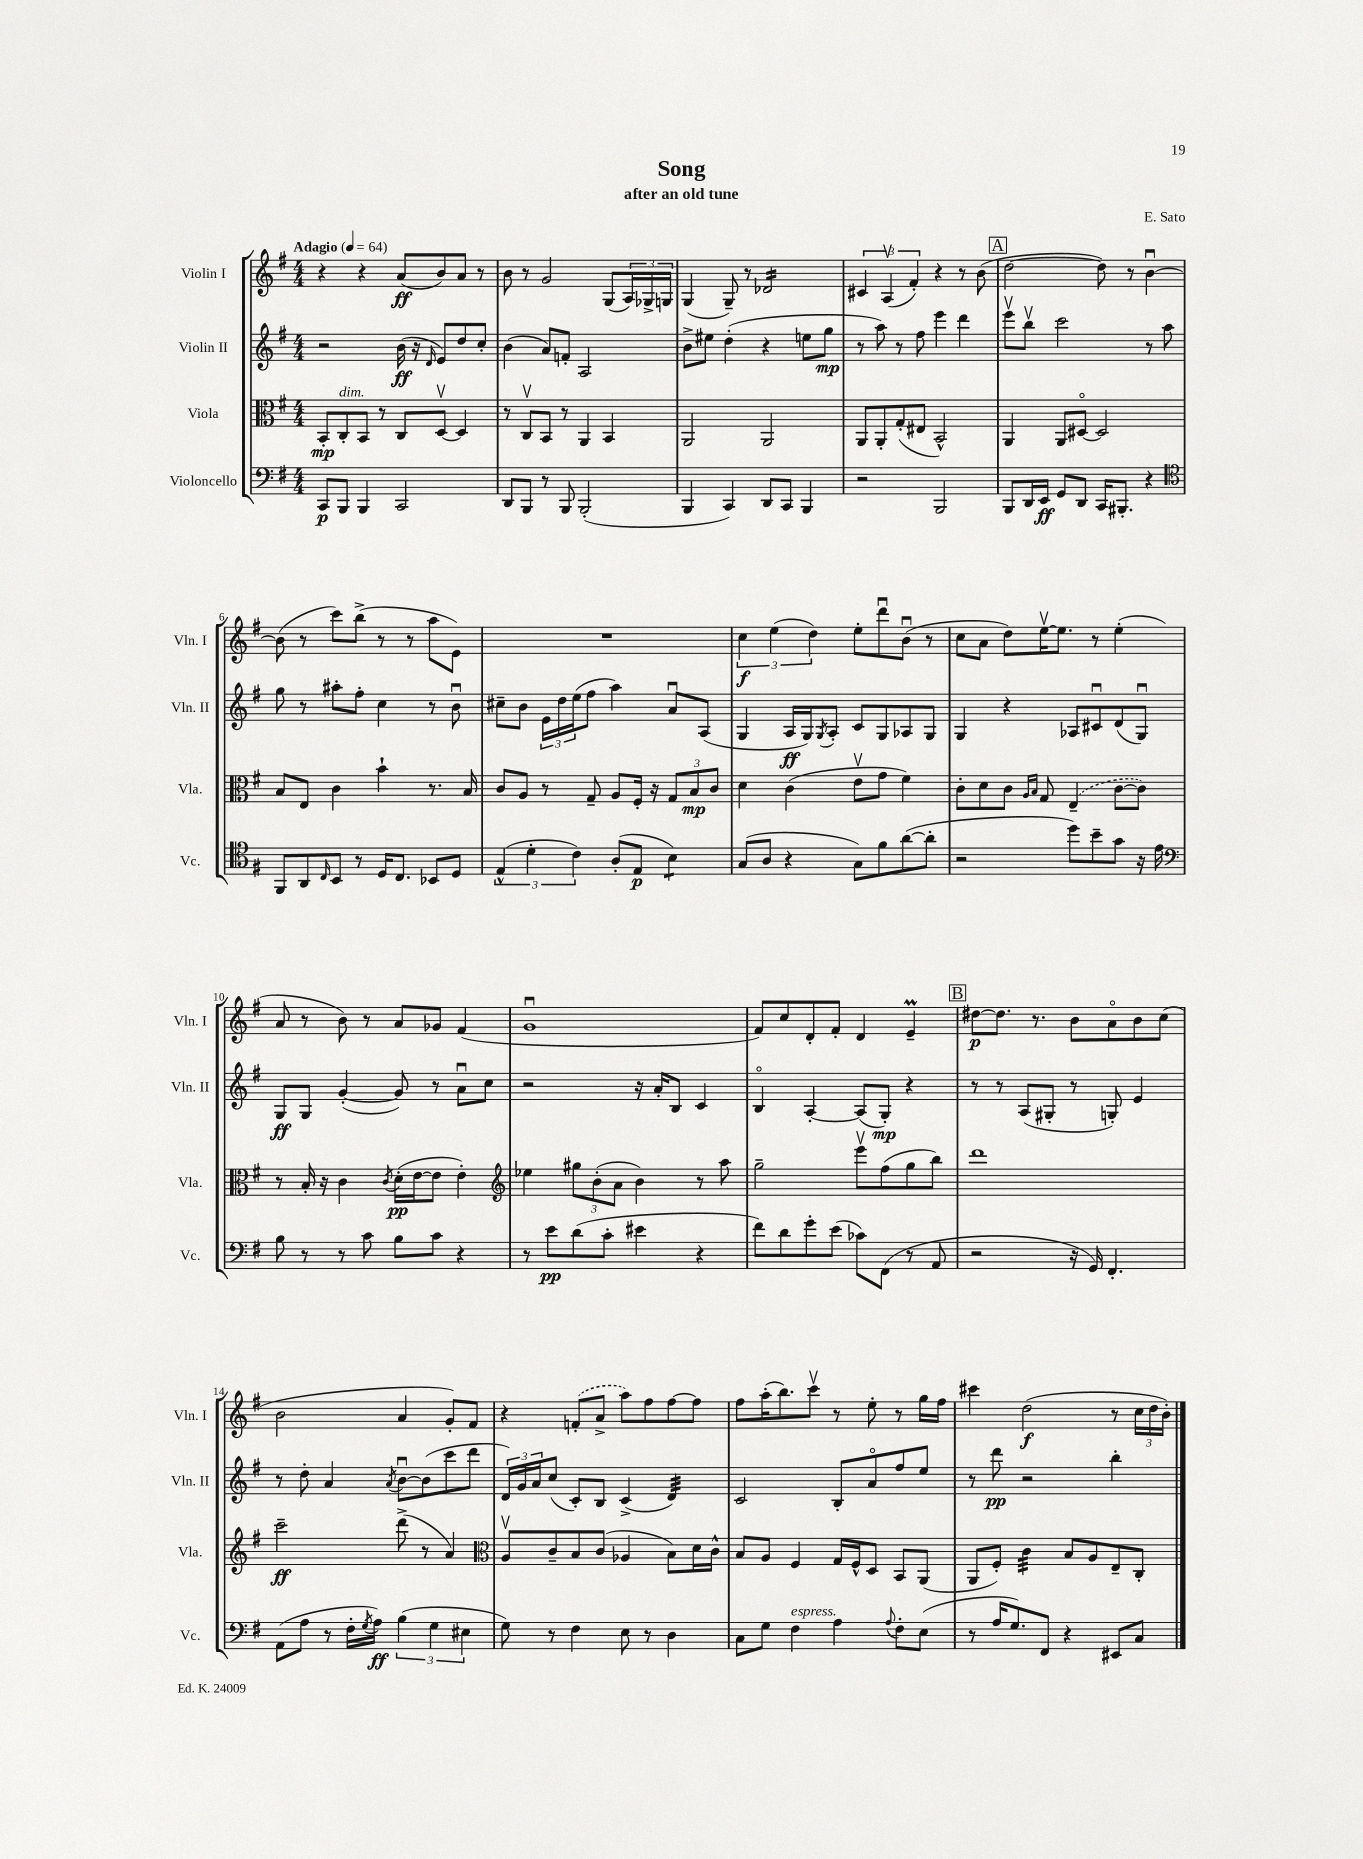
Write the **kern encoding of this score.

**kern	**kern	**kern	**kern
*staff4	*staff3	*staff2	*staff1
*clefF4	*clefC3	*clefG2	*clefG2
*k[f#]	*k[f#]	*k[f#]	*k[f#]
*M4/4	*M4/4	*M4/4	*M4/4
*MM64	*MM64	*MM64	*MM64
8CC/L	8BB'/L	2r	4r
8BBB/J	8C'/	.	.
4BBB/	8BB/J	.	4r
.	8r	.	.
2CC/	8C/L	(16b\	(8a/L
.	.	16r	.
.	.	16qqd/	.
.	[8Dv/J	8e/L)	8b/)
.	4D/]	8dd/	8a/J
.	.	8cc'/J	8r
=	=	=	=
8DD/L	8r	(4b\	8b\
8BBB/J	8Cv/L	.	8r
8r	8BB/J	8a/L)	2g/
8BBB/	8r	8f'/J	.
(2BBB'/	4AA/	2A/	.
.	4BB/	.	(8G/L
.	.	.	24A/L)
.	.	.	24G-^/
.	.	.	24G/JJ
=	=	=	=
4BBB/	2AA/	8b^\L	(4G/
.	.	8ee#\J	.
4CC/)	.	(4dd'\	8G~/)
.	.	.	8r
8DD/L	2AA/	4r	2d-/
8CC/J	.	.	.
4BBB/	.	8ee\L	.
.	.	8gg\J	.
=	=	=	=
2r	8AA/L	8r	6c#/
.	8AA'/	8aa\)	.
.	.	.	(6Av/
.	(8G'/	8r	.
.	.	.	6f#'/)
.	8E#/J	8ff#\	.
2BBB/	2BB^^/)	4eee\	4r
.	.	4ddd\	8r
.	.	.	(8b\
=	=	=	=
8BBB/L	4AA/	8eeev\L	[2dd\
16DD/L	.	8bbv\J	.
16EE/JJ	.	.	.
8GG/L	8AA/L	2ccc\	.
8DD/J	[8D#o/J	.	.
16CC/LK	2D#/]	.	8dd\])
8.BBB#'/J	.	.	.
.	.	.	8r
4r	.	8r	[4bu\
.	.	8aa\	.
=	=	=	=
*clefC4	*	*	*
8FF#/L	8B/L	8gg\	(8b\]
8AA/	8E/J	8r	8r
16qqC/	.	.	.
8BB/J	4c\	8aa#'\L	8ccc\L)
8r	.	8ff#'\J	(8bb^\J
16D/LK	4b`\	4cc\	8r
8.C/J	.	.	.
.	.	.	8r
8BB-/L	8.r	8r	8aa\L
8D/J	.	8bu\	8e\J)
.	16B/	.	.
=	=	=	=
(6E^^/	8c/L	8cc#~\L	1r
.	8A/J	8b\J	.
6d'\	.	.	.
.	8r	24e\LL	.
.	.	24dd\	.
6c\)	.	(24ee\J	.
.	8G~/	8ff#\J	.
(8A'/L	8A/L	4aa\)	.
8E/J	16F#'/Jk	.	.
.	16r	.	.
4B\)	12G/L	8au/L	.
.	12B/	.	.
.	.	(8A/J	.
.	12c/J	.	.
=	=	=	=
(8G/L	4d\	4G/	6cc\
8A/J	.	.	.
.	.	.	(6ee\
4r	(4c\	16A/LL	.
.	.	16G/J)	.
.	.	.	6dd\)
.	.	8qG/	.
.	.	8A'/J	.
8G\L)	8ev\L	8c/L	8ee'\L
8f#\	8g\J	8G/	8dddu\
([8a\	4f#\)	8A-/	(8bu\J
8a'\]J	.	8G/J	8r
=	=	=	=
2r	8c'\L	4G/	8cc\L
.	8d\	.	8a\J
.	8c\J	4r	8dd\L)
.	16qqA/LL	.	.
.	16qqB/JJ	.	.
.	8G/	.	[16eev\K
.	.	.	8.ee\]J
8dd\L)	(4E~/	8A-/L	.
8b~\	.	8c#u/	8r
8g\J	[8c\L	(8d/	(4ee'\
16r	8c\]J)	8Gu/J)	.
16e\	.	.	.
=	=	=	=
*clefF4	*	*	*
8B\	8r	8G/L	8a/
8r	16B'/	8G/J	8r
.	16r	.	.
8r	4c\	([4g'/	8b\)
8c\	.	.	8r
.	8qc/	.	.
8B\L	(16d'\LL	8g/])	8a/L
.	[16e\J	.	.
8c\J	8e\]J	8r	8g-/J
4r	4e'\)	8au\L	(4f#/
.	.	8cc\J	.
=	=	=	=
*	*clefG2	*	*
8r	4ee-\	2r	1gu
8e\L	.	.	.
(8d\	12gg#\L	.	.
.	(12b'\	.	.
8c'\J	.	.	.
.	12a\J	.	.
4e#\	4b\)	16r	.
.	.	16a'/LK	.
.	.	8B/J	.
4r	8r	4c/	.
.	8aa\	.	.
=	=	=	=
8f#\L)	2gg~\	4Bo/	8f#/L)
8d\	.	.	8cc/
8g'\	.	[4A'/	8d'/
(8e\J	.	.	8f#'/J
8c-\L)	8eeev\L	(8A/]L	4d/
(8FF#\J	(8ff#\	8G'/J)	.
8r	8gg\	4r	4e~/
8AA/	8bb\J)	.	.
=	=	=	=
2r	1ddd	8r	[8dd#\L
.	.	8r	8.dd#\]J
.	.	(8A/L	.
.	.	.	8.r
.	.	8G#'/J	.
16r	.	8r	8b\L
16GG/)	.	.	.
4.FF#'/	.	8G'/)	8ao\
.	.	4e/	8b\
.	.	.	(8cc\J
=	=	=	=
(8AA\L	2ccc~\	8r	2b\
8A\J	.	8dd'\	.
8r	.	4a/	.
16F#'\LL	.	.	.
8qG/	.	.	.
16A\JJ)	.	.	.
.	.	8qa/	.
(6B\	(8ddd^\	[8bu\L	4a/
.	8r	(8b\]	.
6G\	.	.	.
.	4a/)	8ccc\	8g'/L)
6E#\	.	.	.
.	.	8ddd\J	8f#/J
=	=	=	=
*	*clefC3	*	*
8G\)	8Av/L	24d/LL)	4r
.	.	24g/	.
.	.	24a/J	.
8r	8c~/	(8cc/J	.
4F#\	8B/	8c'/L)	(8f'/L
.	(8c/J	8B/J	8a^/J
8E\	4A-/	(4c^/	8aa\L)
8r	.	.	8ff#\
4D\	8B\L)	4d/)	[8ff#\
.	16d\L	.	8ff#\]J
.	16c^^\JJ	.	.
=	=	=	=
8C\L	8B/L	2c/	8ff#\L
8G\J	8A/J	.	(16aa'\K
.	.	.	8.bb\)
4F#\	4F#/	.	.
.	.	.	8cccv\J
4A\	16G/LL	8B'/L	8r
.	16F#^^/J	.	.
.	8D/J	8ao/	8ee'\
8qqA/	.	.	.
8F#'\L	8BB/L	8ff#/	8r
(8E\J	(8AA/J	8ee/J	16gg\LL
.	.	.	16ff#\JJ
=	=	=	=
8r	8AA/L	8r	4ccc#\
16A/LK	8F#'/J)	8ddd\	.
8.G/)	.	.	.
.	4c\	2r	(2dd\
8FF#/J	.	.	.
4r	8B/L	.	.
.	8A/	.	.
8EE#/L	8E~/	4bb'\	8r
8C/J	8C'/J	.	24cc\LL
.	.	.	24dd\
.	.	.	24b'\JJ)
==	==	==	==
*-	*-	*-	*-
